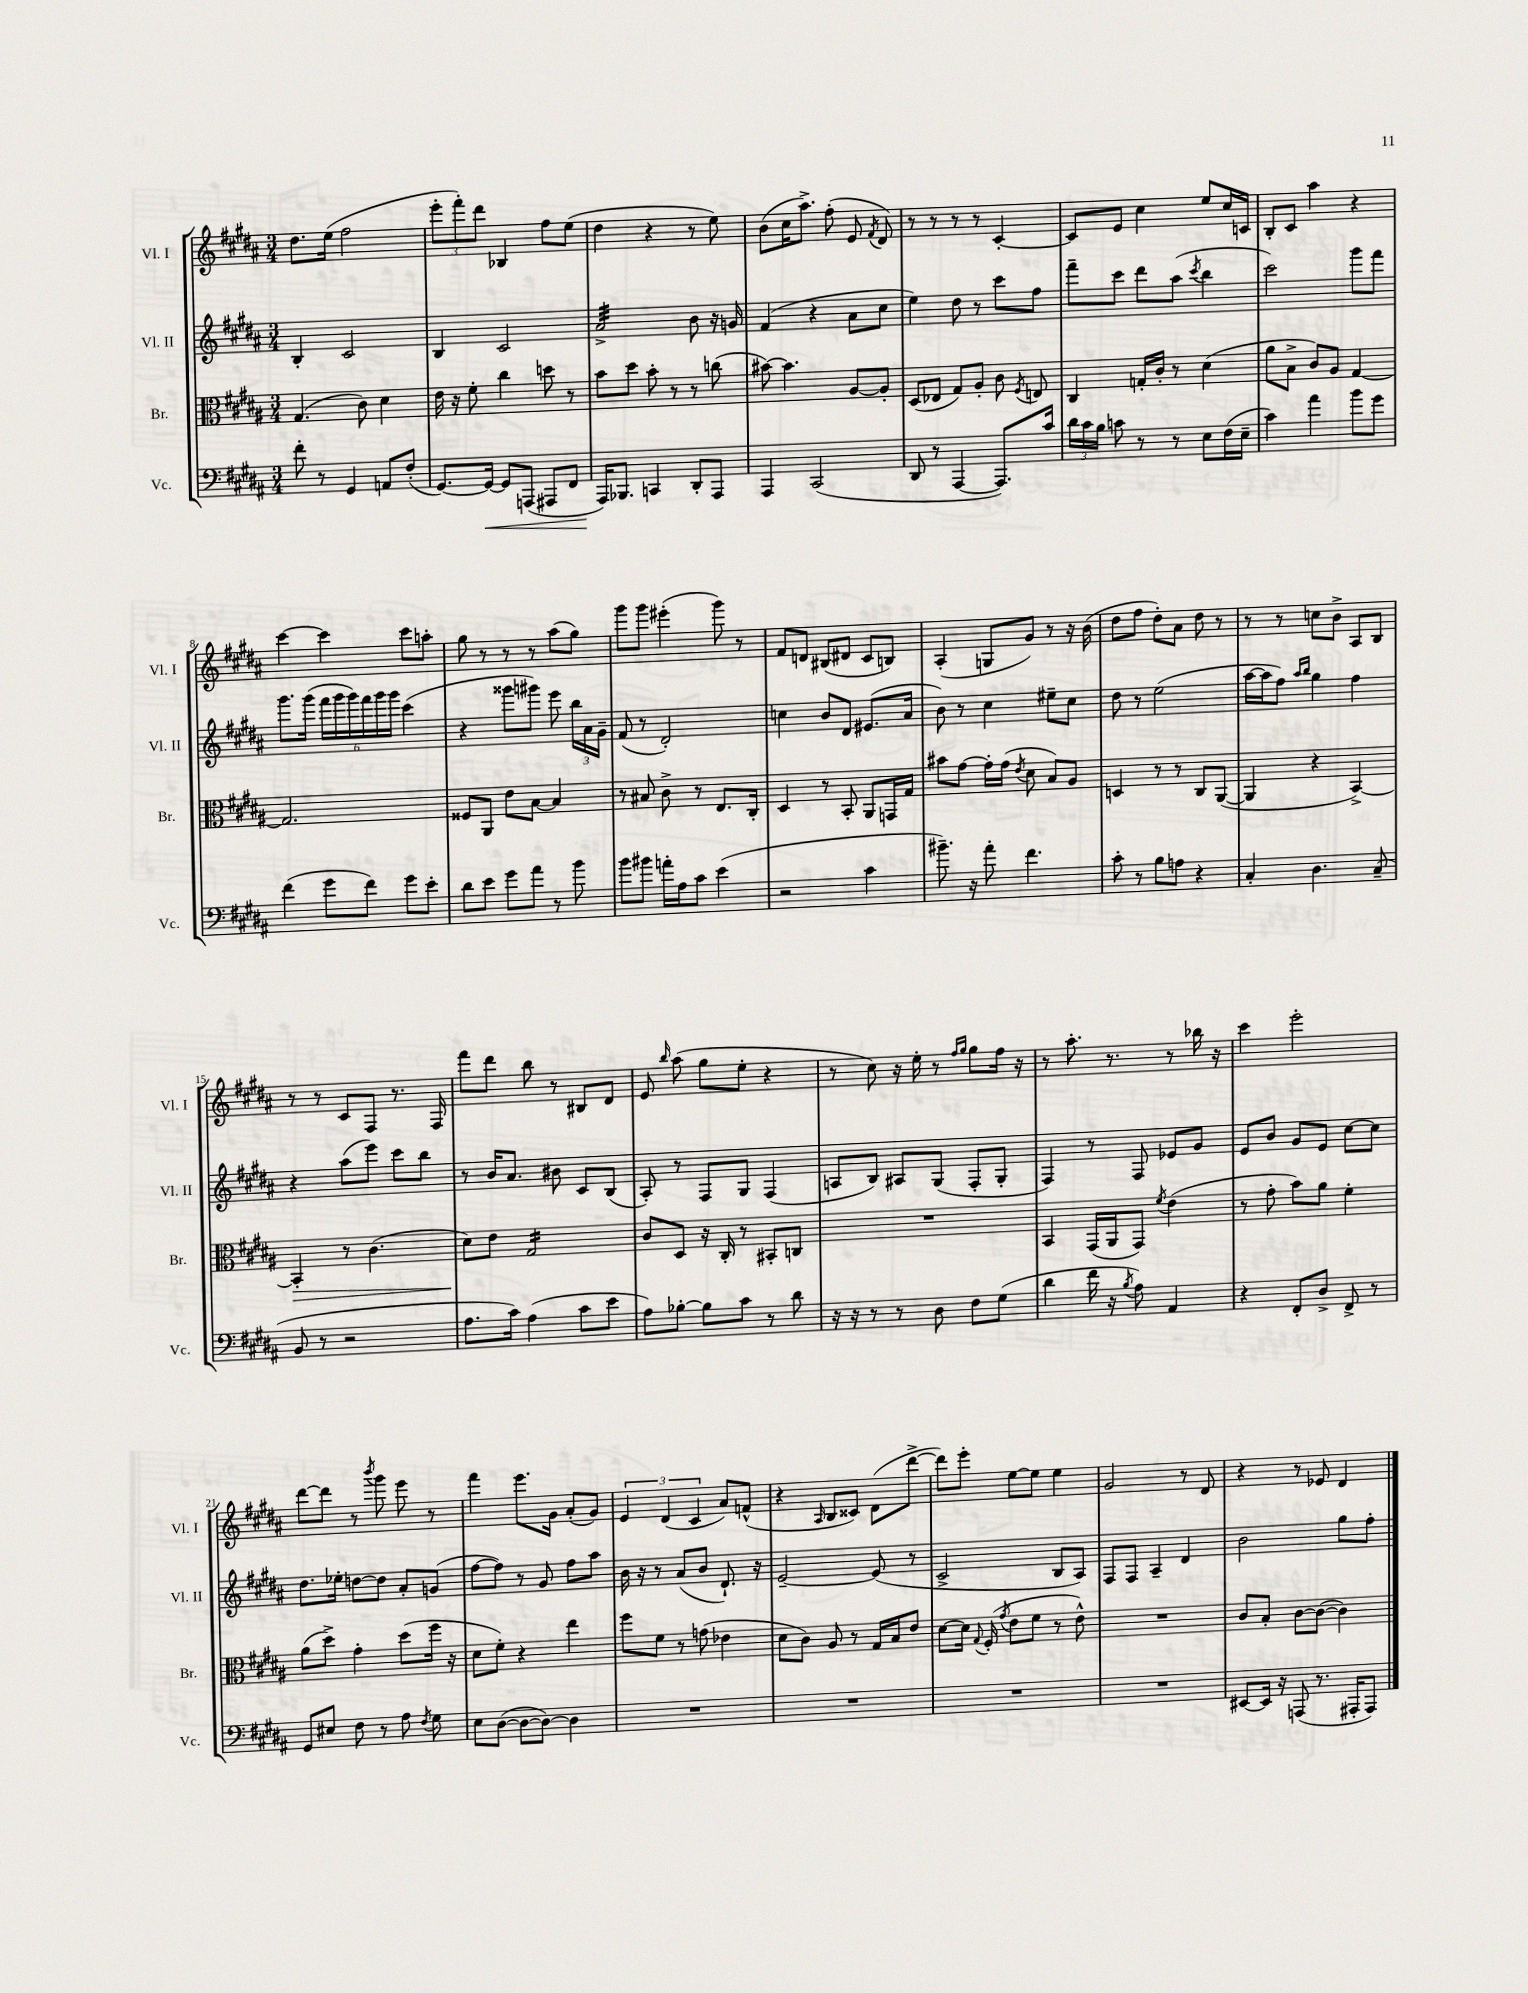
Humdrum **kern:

**kern	**kern	**kern	**kern
*staff4	*staff3	*staff2	*staff1
*clefF4	*clefC3	*clefG2	*clefG2
*k[f#c#g#d#a#]	*k[f#c#g#d#a#]	*k[f#c#g#d#a#]	*k[f#c#g#d#a#]
*M3/4	*M3/4	*M3/4	*M3/4
8f#'\	(4.G#/	4B'/	8.dd#\L
8r	.	.	.
.	.	.	(16ee\Jk
4GG#/	.	2c#/	2ff#\
.	8c#\)	.	.
8AA/L	4d#\	.	.
(8F#'/J	.	.	.
=	=	=	=
[8.GG#/L)	16e\	4B/	12eee'\L
.	16r	.	.
.	.	.	12fff#'\)
.	8f#'\	.	.
.	.	.	12ddd#\J
16GG#/_Jk	.	.	.
8GG#/]L	4cc#\	2c#/	4B-/
(8AAA/J	.	.	.
8AAA#/L	8dd\	.	8ff#\L
8FF#/J	8r	.	(8ee\J
=	=	=	=
16AAA#/LK)	8b\L	2a#^/	4dd#\
8.BBB-/J	.	.	.
.	8dd#\J	.	.
4CC/	8b'\	.	4r
.	8r	.	.
8DD#'/L	8r	8b\	8r
8AAA#/J	(8cc\	16r	8ee\)
.	.	16g/	.
=	=	=	=
4AAA#/	[8b#\)	(4f#/	(8b\L
.	4.b#\]	.	16cc#\K
.	.	.	8.aa#^\J)
(2CC#/	.	4r	.
.	.	.	(8ff#'\
.	[8A#/L	8a#\L	8e/
.	.	.	8qf#/
.	8A#'/]J	8cc#\J	8d#/)
=	=	=	=
8DD#/	(8D#/L	4ee\)	8r
8r	8E-/J	.	8r
[4AAA#/	8G#/L)	8dd#\	8r
.	8A#'/J	8r	8r
8.AAA#/]L)	8c#\	8ccc#\L	[4c#'/
.	8qF#/	.	.
.	8E/	8ff#\J	.
16c#/Jk	.	.	.
=	=	=	=
24d#\LL	4C#/	8fff#~\L	8c#/]L
24c#\	.	.	.
24B\JJ	.	.	.
8c\	.	8ccc#\J	8e/J
8r	16G'/LL	8ddd#\L	4cc#\
.	16c#'/JJ	.	.
8r	8r	(8aa#\J	.
.	.	8qccc#/	.
8E\L	(4d#\	4bb\	8ee/L
(16F#\L	.	.	16cc#/L
16E~\JJ	.	.	16c/JJ
=	=	=	=
4c#\)	8a#\L	2ccc#\)	8B'/L
.	8B^\J	.	8c#/J
4a#\	8c#/L)	.	4aa#\
.	8A#/J	.	.
8b\L	[4G#/	8ggg#\L	4r
8g#\J	.	8fff#\J	.
=	=	=	=
(4f#\	2.G#/]	8.ggg#\L	[4ccc#\
.	.	(16ggg#\Jk	.
8g#\L	.	24fff#\LL	4ccc#\]
.	.	24ggg#\	.
.	.	24ggg#\)	.
8f#\J)	.	24fff#\	.
.	.	24ggg#\	.
.	.	24ggg#\JJ	.
8g#\L	.	(4ccc#\	8ccc#\L
8e'\J	.	.	8aa'\J
=	=	=	=
8d#\L	8F##/L	4r	8gg#\
8e\J	8AA#/J	.	8r
8g#\L	8e\L	8ggg##\L	8r
8a#\J	[8B\J	8ggg#\J)	8r
8r	4B/]	8eee\	(8aa#\L
8b\	.	24bb\LL	8gg#\J)
.	.	24a#\	.
.	.	24g#~\JJ	.
=	=	=	=
8b\L	8r	(8f#/	8ggg#\L
8b#\J	8B#/	8r	8ggg#\J
16a'\LL	8c#^\	2d#'/)	(4eee#'\
16A#\J	.	.	.
8c#\J	8r	.	.
(4e\	8.E/L	.	8ggg#\)
.	.	.	8r
.	16C#'/Jk	.	.
=	=	=	=
2r	4D#/	4cc\	8f#/L
.	.	.	8d/J
.	8r	8b/L	(8B#/L
.	8BB'/	8d#/J	8d#/J
4c#\	8AA#/L	(8.e#/L	8c#/L
.	16GG/L	.	8B/J)
.	16G#/JJ	16a#/Jk	.
=	=	=	=
8.b#~\)	8b#\L	8b\)	(4A#'/
.	[8g#\J	8r	.
16r	.	.	.
8a#'\	16g#'\]LL	4cc#\	8G/L
.	(16g#\JJ	.	.
.	8qe/	.	.
4.f#\	8d#\	.	8g#/J)
.	8B/L)	8ee#~\L	8r
.	8A#/J	8cc#\J	16r
.	.	.	(16b\
=	=	=	=
8c#'\	4D/	8dd#\	8dd#\L
8r	.	8r	8ff#\J
8B\L	8r	(2ee\	8dd#'\L)
8A\J	8r	.	8a#\J
4r	8C#/L	.	8dd#\
.	([8AA#/J	.	8r
=	=	=	=
4C#'/	4AA#/]	[16aa#\LL	8r
.	.	16aa#\]J	.
.	.	8ff#\J)	8r
.	.	16qqaa#/LL	.
.	.	16qqbb/JJ	.
4.D#\	4r	4gg#\	8cc\L
.	.	.	8b^\J
.	[4BB^/)	4ff#\	8A#/L
(8C#~/	.	.	8B/J
=	=	=	=
8BB/	4BB'/]	4r	8r
8r	.	.	8r
2r	8r	(8aa#\L	8c#/L
.	(4.c#\	8eee\J)	8F#/J
.	.	8ccc#\L	8.r
.	.	8bb\J	.
.	.	.	16F#/
=	=	=	=
8.A#\L	8d#\L)	8r	8fff#\L
.	8e\J	16b/LK	8ddd#\J
16c#\Jk)	.	8.a#/J	.
(4A#\	2G#/	.	8bb\
.	.	8b#\	8r
8c#\L	.	8c#/L	8B#/L
8e\J	.	(8B/J	8d#/J
=	=	=	=
8A#\L)	8c#/L	8A#'/)	8e/
.	.	.	16qqbb/
[8B-'\J	8D#/J	8r	(8aa#\
8B-\]L	16r	8F#/L	8gg#\L
.	16C#'/	.	.
8c#\J	8r	8G#/J	8ee'\J
8r	8BB#'/L	(4F#/	4r
8d#\	8C/J	.	.
=	=	=	=
16r	2.r	8A/L	8r
16r	.	.	.
8r	.	8B/J)	8cc#\)
8r	.	8A#/L	16r
.	.	.	16ee'\
8D#\	.	(8G#/J	8r
.	.	.	16qqff#/LL
.	.	.	16qqgg#/JJ
8F#\L	.	8F#'/L	8gg#\L
(8G#\J	.	8G#'/J	16ff#\Jk
.	.	.	16r
=	=	=	=
4d#\	4BB/	4F#/)	8r
.	.	.	8.aa#'\
16f#\	(16GG#/LL	8r	.
16r	16AA#/J	.	8.r
8qB/	.	.	.
8A#\)	8GG#/J)	8F#/	.
.	8qf#/	.	.
4AA#/	(4e\	8e-/L	8r
.	.	8g#/J	16bb-\
.	.	.	16r
=	=	=	=
4r	8r	8e/L	4ccc#\
.	8g#'\	8b/J	.
8FF#'/L	8b\L)	8g#/L	2eee'\
8D#^/J	8a#\J	8e/J	.
8FF#^/	4f#'\	[8cc#\L	.
8r	.	8cc#\]J	.
=	=	=	=
8GG#/L	(8a#\L	8.dd#\L	[8ddd#\L
8E#/J	8dd#^\J)	.	8ddd#\]J
.	.	16ee-'\Jk	.
8F#\	4g#'\	[8dd\L	8r
.	.	.	8qbbb/
8r	.	8dd\]J	8ggg#\
8A#\	(8dd#\L	8a#'/L	8eee\
8qF#/	.	.	.
8G#\	16ff#\Jk	(8g/J	8r
.	16r	.	.
=	=	=	=
8E\L	8d#\L	[8ff#\L	4fff#\
([8D#\J	8f#'\J)	8ff#\]J)	.
8D#\_L	4r	8r	8.eee\L
8D#\_J)	.	8g#/	.
.	.	.	16g#\Jk
4D#\]	4ee\	8ff#\L	(8a#'/L
.	.	8aa#\J	8g#/J)
=	=	=	=
2.r	8ff#\L	16b\	6e/
.	.	16r	.
.	8f#\J	8r	.
.	.	.	(6d#/
.	8r	(8a#/L	.
.	.	.	6c#/
.	(8g\	8b/J	.
.	4e-\	8.d#`/)	8a#/L)
.	.	.	(8f^^/J
.	.	16r	.
=	=	=	=
2.r	8d#\L	[2e~/	4r
.	8c#\J)	.	.
.	.	.	16qqA#/
.	8A#/	.	8B/L
.	8r	.	8c##/J)
.	16G#/LL	(8e/]	(8d#\L
.	16B/J	.	.
.	8e/J	8r	[8ddd#^\J
=	=	=	=
2.r	[8d#\L	2c#^/	8ddd#\]L)
.	16d#\]Jk	.	8eee'\J
.	8qqG#/	.	.
.	(16F#'/	.	.
.	8qg#/	.	.
.	8e\L	.	[8ee\L
.	8f#\J	.	8ee\]J
.	8r	8B/L	4ee\
.	8e^^\)	8A#/J)	.
=	=	=	=
2.r	2.r	8F#/L	2g#/
.	.	8F#/J	.
.	.	4A#~/	.
.	.	4d#/	8r
.	.	.	8d#/
=	=	=	=
[8EE#/L	8c#/L	2b\	4r
16EE#/]Jk	8B'/J	.	.
16r	.	.	.
(8AAA/	[8c#\L	.	8r
8.r	(8c#\_J	.	8e-/
.	4c#\])	8gg#\L	4d#/
16AAA#'/LK	.	.	.
8AAA#/J)	.	8ff#'\J	.
==	==	==	==
*-	*-	*-	*-
